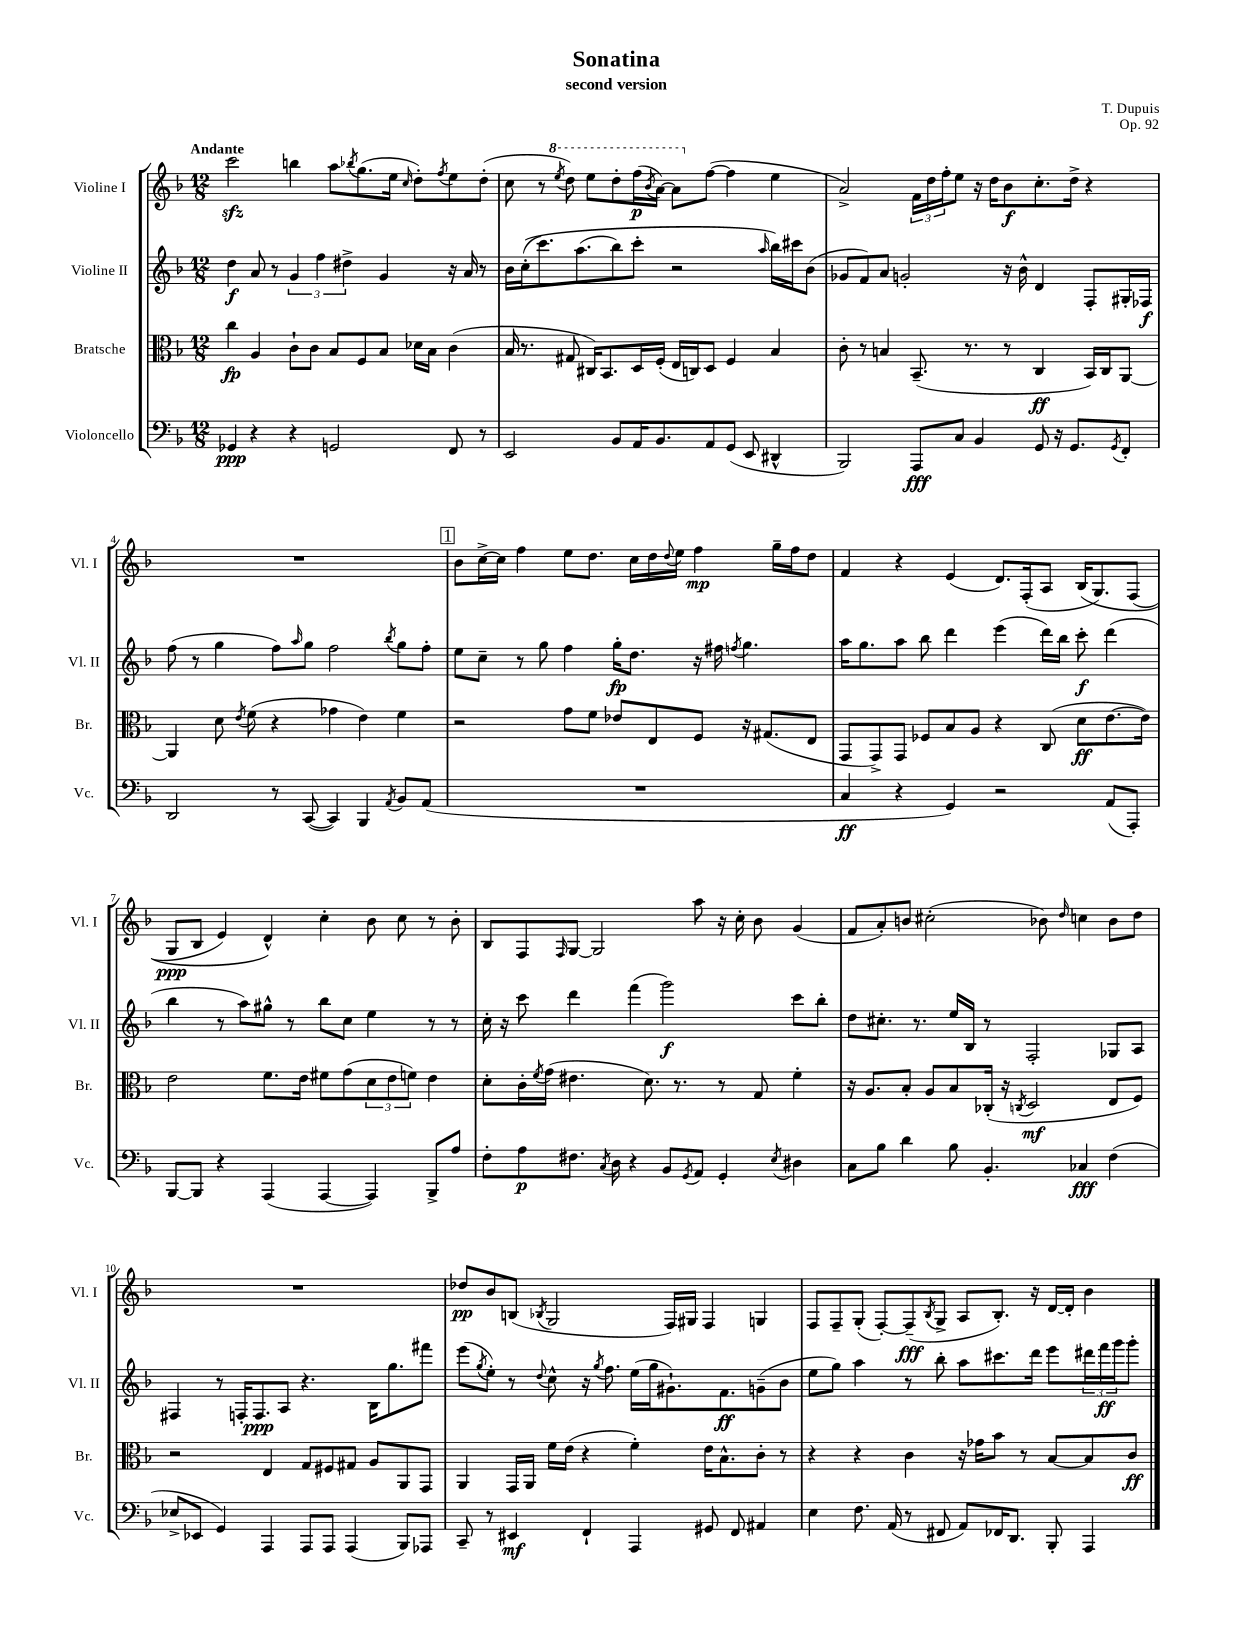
\header { title = "Sonatina" composer = "T. Dupuis" subtitle = "second version" opus = "Op. 92" }
<<
\new StaffGroup <<
\new Staff = "s0" \with { instrumentName = "Violine I" shortInstrumentName = "Vl. I" } {
    \clef treble \key f \major \numericTimeSignature \time 12/8 \tempo "Andante"
    c'''2\sfz b''4 a''8 \acciaccatura { bes''8 } g''8.( e''16 \grace { c''16 } d''8-.) \acciaccatura { f''8 } e''8 d''8-.( |
    c''8 r8 \ottava #1 \acciaccatura { e'''8 } d'''8) e'''8 d'''8-. f'''16\p( \acciaccatura { bes''8 } a''16~) a''8 \ottava #0 f''8~( f''4 e''4 |
    a'2->) \tuplet 3/2 { f'16 d''16 f''16-. } e''8 r16 d''16 bes'8\f c''8.-. d''16-> r4 |
    R1. |
    \mark \markup { \box "1" } bes'8 c''16~-> c''16 f''4 e''8 d''8. c''16 d''16 \appoggiatura { d''8 } e''16 f''4\mp g''16-- f''16 d''8 |
    f'4 r4 e'4( d'8.) f16-.( a8 bes16\( g8.) f8( |
    g8\ppp bes8 e'4) d'4-^\) c''4-. bes'8 c''8 r8 bes'8-. |
    bes8 f8 \grace { f16 } g8~ g2 a''8 r16 c''16-. bes'8 g'4( |
    f'8 a'8-.) b'8 cis''2-.( bes'8) \grace { d''16 } c''4 bes'8 d''8 |
    R1. |
    des''8\pp bes'8 b8( \acciaccatura { bes8 } g2 f16) gis16 f4 g4 |
    f8 f8-- g8-.( f8~-.) f8--\fff( \acciaccatura { bes8 } g8-> a8 bes8.-.) r16 d'16~ d'16-. bes'4 \bar "|." |
}
\new Staff = "s1" \with { instrumentName = "Violine II" shortInstrumentName = "Vl. II" } {
    \clef treble \key f \major \numericTimeSignature \time 12/8
    d''4\f a'8 r8 \tuplet 3/2 { g'4 f''4 dis''4-> } g'4 r16 a'16 r8 |
    bes'16 c''16-.(\( c'''8.) a''8.( bes''8) c'''8-. r2 \grace { a''16 } bes''16\) cis'''16 bes'8( |
    ges'8 f'8) a'8 g'2-. r16 bes'16-^ d'4 f8-. gis16-. fes16\f |
    f''8( r8 g''4 f''8) \grace { a''16 } g''8 f''2 \acciaccatura { bes''8 } g''8 f''8-. |
    \mark \markup { \box "1" } e''8 c''8-- r8 g''8 f''4 g''16-.\fp d''8. r16 fis''16 \acciaccatura { f''8 } g''4. |
    a''16 g''8. a''8 bes''8 d'''4 e'''4( d'''16) bes''16 c'''8-.\f d'''4( |
    bes''4 r8 a''8) gis''8-^ r8 bes''8 c''8 e''4 r8 r8 |
    c''16-. r16 c'''8 d'''4 f'''4( g'''2\f) c'''8 bes''8-. |
    d''8 cis''8.-. r8. e''16 bes16 r8 f2-. ges8 a8 |
    fis4 r8 f16-. f8.\ppp a8 r4. bes16 g''8. fis'''8 |
    e'''8( \acciaccatura { g''8 } e''8-.) r8 \appoggiatura { d''8 } c''8-^ r16 \acciaccatura { g''8 } f''8. e''16( g''16 gis'8.-!) f'8.\ff g'8--( bes'8 |
    e''8 g''8) a''4 r8 bes''8-. a''8 cis'''8. d'''16 e'''8 \tuplet 3/2 { dis'''16 f'''16\ff g'''16 } g'''8-. \bar "|." |
}
\new Staff = "s2" \with { instrumentName = "Bratsche" shortInstrumentName = "Br." } {
    \clef alto \key f \major \numericTimeSignature \time 12/8
    c''4\fp a4 c'8-! c'8 bes8 f8 bes8 des'16 bes16 c'4( |
    bes16 r8. gis8 cis16) bes,8. d16 f16-.( e16 c16) d8 f4 bes4 |
    c'8-. r8 b4 bes,8.--( r8. r8 c4\ff bes,16) c16 a,8~ |
    a,4 d'8 \acciaccatura { e'8 } f'8( r4 ges'4 e'4) f'4 |
    \mark \markup { \box "1" } r2 g'8 f'8 ees'8 e8 f8 r16 gis8.( e8 |
    g,8 g,8->) g,8 fes8 bes8 a8 r4 c8( d'8\ff e'8.~ e'16) |
    e'2 f'8. e'16 fis'8 g'8( \tuplet 3/2 { d'8 e'8 f'8) } e'4 |
    d'8-. c'16-. \acciaccatura { f'8 } g'16( eis'4. d'8.) r8. r8 g8 f'4-. |
    r16 a8. bes8-. a8 bes8 ces16-.( r16 \acciaccatura { c8 } d2\mf e8 f8) |
    r2 e4 g8 fis8 gis8 a8 a,8 g,8 |
    a,4 g,16 a,16 f'16 e'16( r4 f'4-.) e'16 bes8.-^ c'8-. r8 |
    r4 r4 c'4 r16 ges'16 bes'8 r8 bes8~ bes8 c'8\ff \bar "|." |
}
\new Staff = "s3" \with { instrumentName = "Violoncello" shortInstrumentName = "Vc." } {
    \clef bass \key f \major \numericTimeSignature \time 12/8
    ges,4\ppp r4 r4 g,2 f,8 r8 |
    e,2 bes,8 a,16 bes,8. a,8 g,8( e,8 dis,4-^ |
    bes,,2) a,,8\fff c8 bes,4 g,8 r16 g,8. \acciaccatura { g,8 } f,8-. |
    d,2 r8 c,8~( c,4) bes,,4 \acciaccatura { a,8 } bes,8 a,8( |
    \mark \markup { \box "1" } R1. |
    c4\ff r4 g,4) r2 a,8( a,,8-.) |
    bes,,8~ bes,,8 r4 a,,4( a,,4~ a,,4) bes,,8-> a8 |
    f8-. a8\p fis8. \acciaccatura { c8 } d16 r4 bes,8 \acciaccatura { g,8 } a,8 g,4-. \acciaccatura { e8 } dis4 |
    c8 bes8 d'4 bes8 bes,4.-. ces4\fff f4( |
    ees8-> ees,8 g,4) a,,4 a,,8 a,,8 a,,4( bes,,8) aes,,8 |
    c,8-- r8 eis,4\mf f,4-! a,,4 gis,8 f,8 ais,4 |
    e4 f8. a,16( r8 fis,8 a,8) fes,16 d,8. bes,,8-. a,,4 \bar "|." |
}
>>
>>
